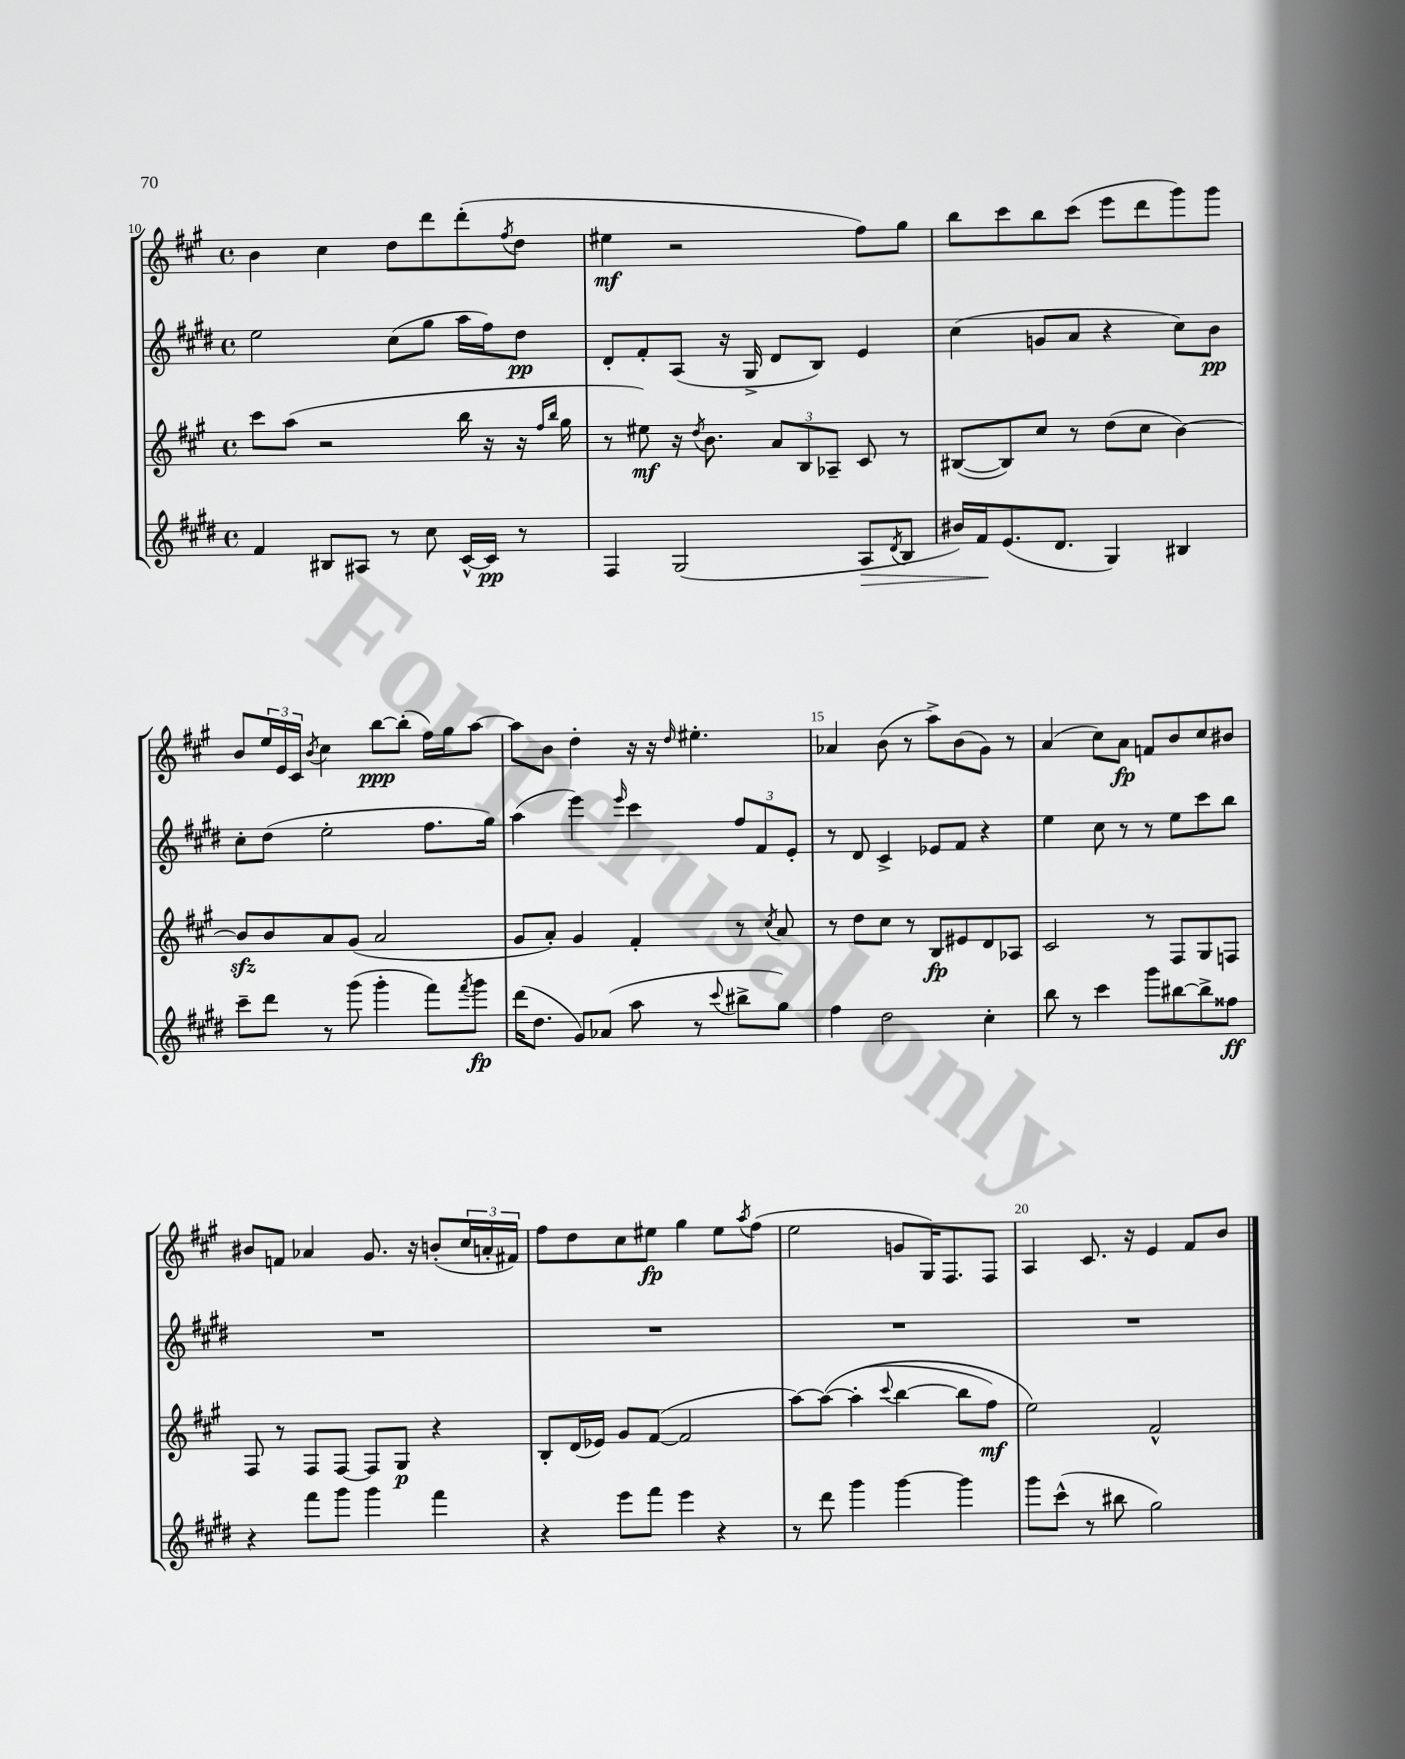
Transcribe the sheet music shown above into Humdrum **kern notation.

**kern	**kern	**kern	**kern
*staff4	*staff3	*staff2	*staff1
*clefG2	*clefG2	*clefG2	*clefG2
*k[f#c#g#d#]	*k[f#c#g#]	*k[f#c#g#d#]	*k[f#c#g#]
*M4/4	*M4/4	*M4/4	*M4/4
*met(c)	*met(c)	*met(c)	*met(c)
4f#/	8ccc#\L	2ee\	4b\
.	(8aa\J	.	.
8B#/L	2r	.	4cc#\
8A#/J	.	.	.
8r	.	(8cc#\L	8dd\L
8cc#\	.	8gg#\J	8ddd\
[16c#^^/LL	16bb\	16aa\LL	(8ddd'\
16c#/]JJ	16r	16ff#\J)	.
.	.	.	8qff#/
8r	16r	8dd#\J	8dd\J
.	16qqff#/LL	.	.
.	16qqbb/JJ	.	.
.	16gg#\	.	.
=	=	=	=
4F#/	8r	8d#'/L	4ee#\
.	8ee#\)	8f#'/	.
(2G#/	16r	(8A/J	2r
.	8qdd/	.	.
.	8.b\	.	.
.	.	16r	.
.	.	16G#^/	.
.	12a/L	8d#/L	.
.	12B/	.	.
.	.	8B/J)	.
.	12A-~/J	.	.
8A/L	8c#/	4e/	8ff#\L)
8qd#/	.	.	.
8B/J	8r	.	8gg#\J
=	=	=	=
16b#/LL)	([8B#/L	(4cc#\	8bb\L
16f#/J	.	.	.
(8.e/	8B#/])	.	8ccc#\
.	8cc#/J	8g/L	8bb\
8.d#/J	.	.	.
.	8r	8a/J	(8ccc#\J
4G#/)	(8dd\L	4r	8eee\L
.	8cc#\J	.	8ddd\
4B#/	[4b\)	8cc#\L)	8ggg#\)
.	.	8b\J	8ggg#\J
=	=	=	=
8ccc#~\L	8b/]L	8cc#'\L	8b/L
8ddd#\J	8b/	(8dd#\J	24ee/L
.	.	.	24e/
.	.	.	24c#/JJ
.	.	.	8qb/
8r	8a/	2ee'\	4cc#\
(8ggg#\	(8g#/J	.	.
4ggg#'\	2a/	.	[8bb\L
.	.	.	(8bb'\]J
8fff#\L)	.	8.ff#\L	16ff#\LL)
.	.	.	16gg#\J
8qfff#/	.	.	.
8ggg#\J	.	.	[8aa\J
.	.	16gg#\Jk)	.
=	=	=	=
(16ddd#\LK	8g#/L	(4aa\	8aa\]L
8.dd#\J	.	.	.
.	8a'/J)	.	8b\J
8g#/L)	4g#/	4eee\)	4dd'\
(8a-/J	.	.	.
.	.	16qqeee/	.
8aa\	4f#'/	4ccc#\	16r
.	.	.	16r
.	.	.	16qqdd/
8r	.	.	4.ee#'\
8qqccc#/	.	.	.
8bb#^\L	8r	12ff#/L	.
.	.	12f#/	.
.	8qcc#/	.	.
8gg#\J)	8a/	.	.
.	.	12e'/J	.
=	=	=	=
4ff#\	8r	8r	4a-/
.	8dd\L	8d#/	.
2dd#\	8cc#\J	4c#^/	(8b\
.	8r	.	8r
.	8B/L	8e-/L	8aa^\L)
.	8e#/	8f#/J	(8b\
4cc#'\	8d/	4r	8g#\J)
.	8A-/J	.	8r
=	=	=	=
8bb\	2c#/	4ee\	(4a/
8r	.	.	.
4ccc#\	.	8cc#\	8cc#\L)
.	.	8r	8a\J
8ggg#\L	8r	8r	8f/L
[8bb#\	8F#/L	8ee\L	8b/
8bb#^\]	8G#/	8ccc#\	8cc#/
8ff##\J	8F/J	8bb\J	8b#/J
=	=	=	=
4r	8F#/	1r	8b#/L
.	8r	.	8f/J
8fff#\L	8F#/L	.	4a-/
8ggg#\J	[8F#/J	.	.
4ggg#\	8F#/]L	.	8.g#/
.	8G#/J	.	.
.	.	.	16r
4fff#\	4r	.	(8b'/L
.	.	.	24cc#/L
.	.	.	24a'/
.	.	.	24f#/JJ)
=	=	=	=
4r	8B'/L	1r	8ff#\L
.	(16d/L	.	8dd\
.	16e-/JJ)	.	.
8eee\L	8g#/L	.	8cc#\
8fff#\J	([8f#/J	.	8ee#\J
4eee\	2f#/]	.	4gg#\
4r	.	.	8ee#\L
.	.	.	8qaa/
.	.	.	(8ff#\J
=	=	=	=
8r	[8aa\L)	1r	2ee\
8ddd#\	&(8aa\_J	.	.
4ggg#\	(4aa'\]	.	.
.	8qqccc#/	.	.
[4ggg#\	[4bb\	.	8g/L
.	.	.	16G#/K)
.	.	.	8.F#/
4ggg#\]	8bb\]L	.	.
.	8ff#\J)	.	8F#/J
=	=	=	=
8ggg#\L	2ee\&)	1r	4A/
(8ccc#^^\J	.	.	.
8r	.	.	8.c#/
8bb#\	.	.	.
.	.	.	16r
2gg#\)	2f#^^/	.	4e/
.	.	.	8f#/L
.	.	.	8b/J
==	==	==	==
*-	*-	*-	*-
